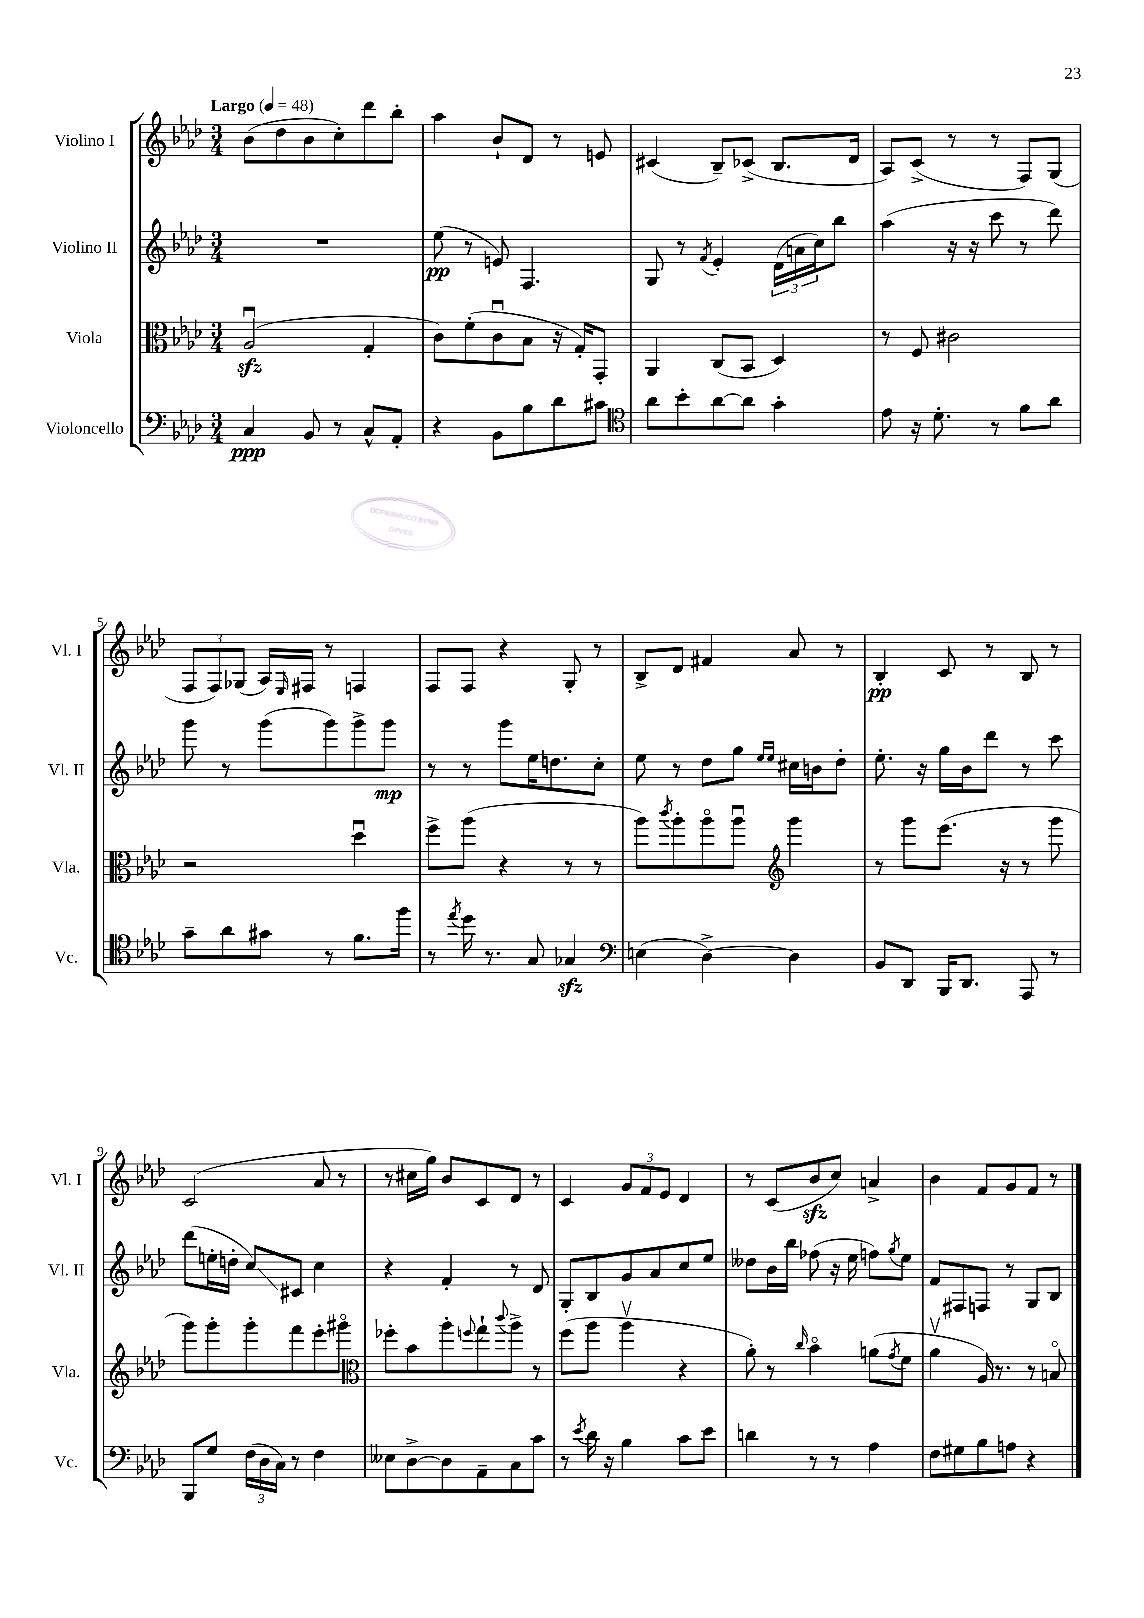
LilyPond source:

<<
\new StaffGroup <<
\new Staff = "s0" \with { instrumentName = "Violino I" shortInstrumentName = "Vl. I" } {
    \clef treble \key aes \major \numericTimeSignature \time 3/4 \tempo "Largo" 4 = 48
    bes'8( des''8 bes'8 c''8-.) des'''8 bes''8-. |
    aes''4 bes'8-! des'8 r8 e'8 |
    cis'4( bes8--) ces'8->( bes8. des'16 |
    aes8) c'8->( r8 r8 f8) g8( |
    \tuplet 3/2 { f8 f8) ges8( } aes16) \grace { ees16 } fis16 r8 f4 |
    f8 f8 r4 g8-. r8 |
    bes8-> des'8 fis'4 aes'8 r8 |
    bes4-.\pp c'8 r8 bes8 r8 |
    c'2( aes'8 r8 |
    r8 cis''16 g''16) bes'8 c'8 des'8 r8 |
    c'4 \tuplet 3/2 { g'8 f'8 ees'8 } des'4 |
    r8 c'8( bes'8\sfz c''8) a'4-> |
    bes'4 f'8 g'8 f'8 r8 \bar "|." |
}
\new Staff = "s1" \with { instrumentName = "Violino II" shortInstrumentName = "Vl. II" } {
    \clef treble \key aes \major \numericTimeSignature \time 3/4
    R2. |
    ees''8\pp( r8 e'8) f4. |
    g8 r8 \acciaccatura { f'8 } ees'4-. \tuplet 3/2 { des'16( a'16 c''16) } bes''8 |
    aes''4( r16 r16 c'''8 r8 des'''8) |
    g'''8 r8 g'''8( g'''8) g'''8-> g'''8\mp |
    r8 r8 g'''8 ees''16 d''8. c''8-. |
    ees''8 r8 des''8 g''8 \grace { ees''16 ees''16 } cis''16 b'16 des''8-. |
    ees''8.-. r16 g''16 bes'16 des'''8 r8 c'''8 |
    des'''8( e''16-. d''16-. c''8\glissando) cis'8 c''4 |
    r4 f'4-. r8 des'8 |
    g8-. bes8 g'8 aes'8 c''8 ees''8 |
    deses''8 bes'16 bes''16 fes''8( r16 ees''16 f''8) \acciaccatura { g''8 } ees''8 |
    f'8 fis8 f8 r8 g8 bes8 \bar "|." |
}
\new Staff = "s2" \with { instrumentName = "Viola" shortInstrumentName = "Vla." } {
    \clef alto \key aes \major \numericTimeSignature \time 3/4
    aes2\downbow\sfz( g4-. |
    c'8) f'8-.( c'8\downbow bes8 r16 g16-.) g,8-. |
    aes,4 c8( bes,8 des4) |
    r8 f8 cis'2 |
    r2 des''4\downbow |
    f''8-> aes''8( r4 r8 r8 |
    aes''8) \acciaccatura { c'''8 } aes''8-. aes''8\flageolet aes''8\downbow \clef treble g'''4 |
    r8 g'''8 ees'''8.( r16 r8 g'''8 |
    g'''8) g'''8-. g'''8-. f'''8 ees'''8-. gis'''8\flageolet |
    \clef alto fes''8-. bes'8 aes''8-. \appoggiatura { f''8 } g''8-! \appoggiatura { c'''8 } aes''8-> r8 |
    f''8( aes''8 aes''4\upbow r4 |
    aes'8-.) r8 \grace { c''16 } bes'4\flageolet a'8( \acciaccatura { g'8 } f'8 |
    aes'4\upbow aes16) r8. r8 b8\flageolet \bar "|." |
}
\new Staff = "s3" \with { instrumentName = "Violoncello" shortInstrumentName = "Vc." } {
    \clef bass \key aes \major \numericTimeSignature \time 3/4
    c4\ppp bes,8 r8 c8-^ aes,8-. |
    r4 bes,8 bes8 des'8 cis'8 |
    \clef tenor aes'8 bes'8-. aes'8~ aes'8 g'4-. |
    ees'8 r16 des'8.-. r8 f'8 aes'8 |
    g'8-- aes'8 gis'8 r8 f'8. f''16 |
    r8 \acciaccatura { ees''8 } des''16 r8. g8 ges4\sfz |
    \clef bass e4( des4~->) des4 |
    bes,8 des,8 bes,,16 des,8. aes,,8 r8 |
    bes,,8 g8 \tuplet 3/2 { f16( des16 c16) } r8 f4 |
    eeses8 des8~-> des8 aes,8-- c8 c'8 |
    r8 \acciaccatura { ees'8 } des'16 r16 bes4 c'8 ees'8 |
    d'4 r8 r8 aes4 |
    f8 gis8 bes8 a8 r4 \bar "|." |
}
>>
>>
